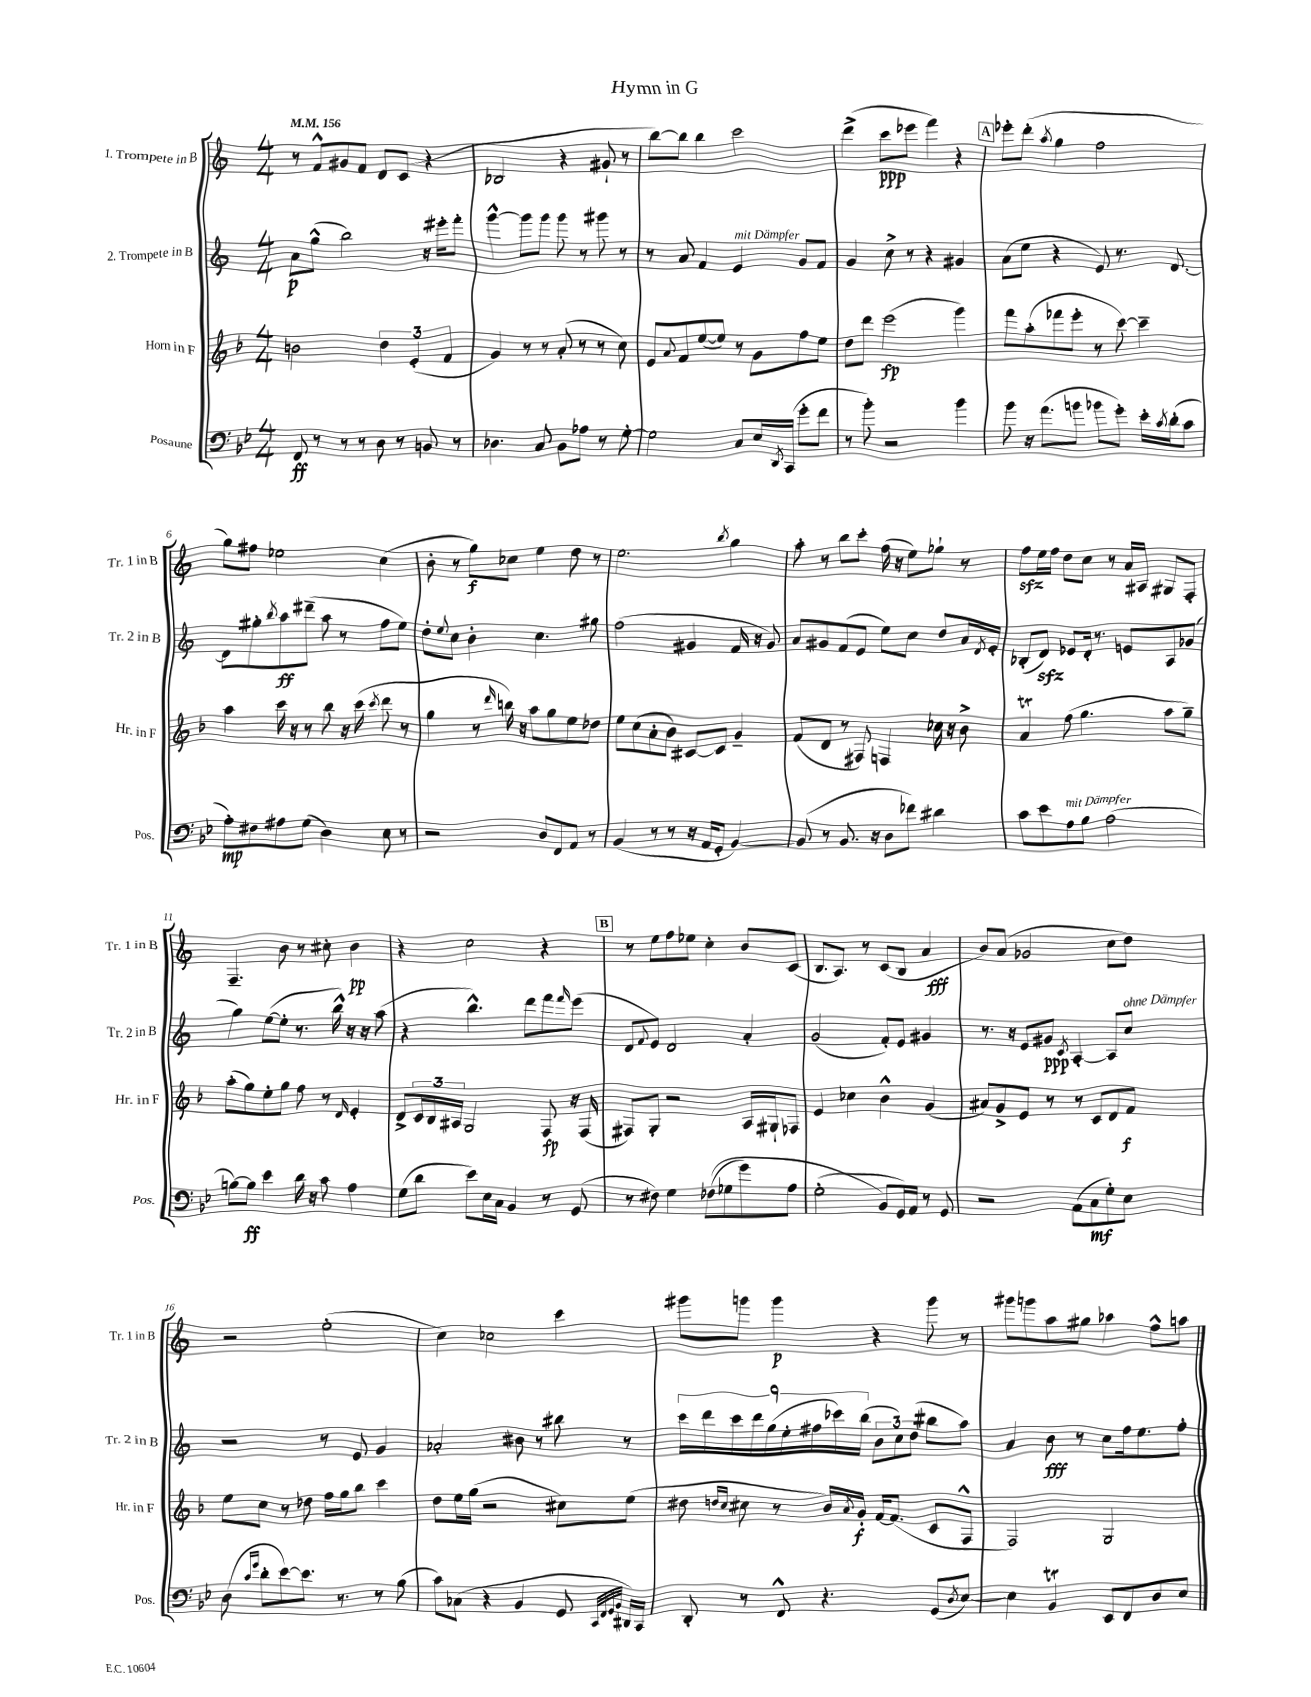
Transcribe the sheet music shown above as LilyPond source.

\header { title = "Hymn in G" }
<<
\new StaffGroup <<
\new Staff = "s0" \with { instrumentName = "1. Trompete in B" shortInstrumentName = "Tr. 1 in B" } {
    \clef treble \key c \major \numericTimeSignature \time 4/4 \tempo 4 = 156
    r8 f'8-^ gis'8 f'8 d'8 c'8( r4 |
    bes2 r4 gis'8-! r8 |
    b''8~) b''8 b''4 c'''2 |
    d'''4->( c'''8\ppp ees'''8 f'''4) r4 |
    \mark \markup { \box "A" } ees'''8-. d'''8-.( \acciaccatura { a''8 } g''4 f''2 |
    g''8) fis''8 ees''2 c''4( |
    b'8-. r8 g''8\f) ces''8 e''4 d''8 r8 |
    e''2. \acciaccatura { b''8 } g''4 |
    a''8-. r8 b''8 c'''8-. f''16( r16 e''8) ges''8-! r8 |
    f''8\sfz e''16 f''16 d''8 c''8 r8 a'16 ais16 gis8 f8-. |
    f4.-- b'8 r8 cis''8-. b'4\pp |
    r4 c''2 r4 |
    \mark \markup { \box "B" } r8 e''8 f''8 ees''8 c''4-. b'8 c'8( |
    b8. a8.) r8 c'8( b8 a'4\fff |
    b'8) a'8( ges'2 c''8 d''8) |
    r2 e''2-.( |
    c''4) ces''2 c'''4 |
    gis'''8 g'''8 g'''4\p r4 g'''8 r8 |
    gis'''8 g'''8 a''8 gis''8 aes''4 f''8-^ a''8 \bar "|." |
}
\new Staff = "s1" \with { instrumentName = "2. Trompete in B" shortInstrumentName = "Tr. 2 in B" } {
    \clef treble \key c \major \numericTimeSignature \time 4/4
    a'8\p g''8-^( b''2) r16 eis'''16-. f'''8-. |
    g'''4~-^ g'''8 g'''8 g'''8 r8 gis'''8 r8 |
    r8 a'8 f'4 e'4^\markup { \italic "mit Dämpfer" } g'8 f'8 |
    g'4 c''8-> r8 r4 gis'4 |
    \mark \markup { \box "A" } a'8( e''8 r4 e'8) r8. d'8.~ |
    d'8 gis''8-. \acciaccatura { b''8 } a''8\ff dis'''8--( a''8 r8 f''8 e''8) |
    d''8-. \appoggiatura { e''8 } c''8 b'4-. c''4. gis''8 |
    f''2( gis'4 f'16 r16 gis'8) |
    a'8 gis'8 f'8( e'8 e''8) c''8 d''8 a'16 \acciaccatura { d'8 } e'16-. |
    bes8-.( d'8\sfz) ees'8 d'16-. r8. e'8 a8 ges'8( |
    g''4) e''8~( e''8-. r8. b''16-^) r16 r16 a''8( |
    r4 b''4.-^) d'''8 f'''8 \grace { f'''16 } e'''8( |
    \mark \markup { \box "B" } d'8 \appoggiatura { f'8 } e'8) d'2 a'4-. |
    g'2( f'8-.) e'8 gis'4 |
    r8. r16 e'8 gis'8\ppp \acciaccatura { c'8 } a4~-. a8 c''8^\markup { \italic "ohne Dämpfer" } |
    r2 r8 e'8 g'4 |
    aes'2-. bis'8 r8 bis''8 r8 |
    \tuplet 9/8 { c'''16 d'''16 c'''16 d'''16 g''16( e''16-. fis''16 ces'''16) b''16( } \tuplet 3/2 { b'8 c''8) d''8( } bis''8 a''8) |
    a'4 b'8\fff r8 c''8 f''16 e''8. f''8-. \bar "|." |
}
\new Staff = "s2" \with { instrumentName = "Horn in F" shortInstrumentName = "Hr. in F" } {
    \clef treble \key f \major \numericTimeSignature \time 4/4
    b'2 \tuplet 3/2 { d''4 e'4-.( f'4 } |
    g'4) r8 r8 a'8-.( r8 r8 c''8) |
    e'8 \appoggiatura { a'8 } f'8 e''8~( e''8) r8 g'8 f''8 e''8 |
    d''8 d'''8 e'''2\fp( g'''4) |
    \mark \markup { \box "A" } f'''8 a''8-.( fes'''8 e'''8-. r8 c'''8~) c'''4-- |
    a''4 c'''16 r16 r8 bes''8 r16 c'''16( \acciaccatura { c'''8 } d'''8 r8 |
    g''4 r8 \grace { d'''16 } b''16) r16 a''8 g''8 e''8 des''8 |
    e''8 c''8( a'8-. bes'8) cis'8~ cis'8 g'4-- |
    f'8( d'8 r8 fis8) f4 ces''16 r16 bes'8-> |
    a'4\trill f''8( g''4. a''8 g''8--) |
    a''8-.( g''8) e''8-. g''8 f''8 r8 \grace { d'16 } e'4-. |
    d'8-> \tuplet 3/2 { c'16 bes16 ais16 } g2 f8\fp r16 f16( |
    \mark \markup { \box "B" } fis8) g8-. r2 a16 gis16-! fes8 |
    e'4 ces''4 bes'4-^ g'4( |
    ais'8) g'8-> e'8 r8 r8 c'8 d'8 f'8\f |
    e''8 c''8 r8 des''8 f''16 g''16 bes''8 c'''4 |
    d''8 e''16 g''16( r2 cis''8) e''8( |
    dis''8 \grace { d''16 c''16 } cis''8 r8 bes'16) \acciaccatura { a'8 } g'16-.\f f'16~ f'8.( c'8 f8-^ |
    f2) g2 \bar "|." |
}
\new Staff = "s3" \with { instrumentName = "Posaune" shortInstrumentName = "Pos." } {
    \clef bass \key bes \major \numericTimeSignature \time 4/4
    f,8\ff r8 r8 r8 d8 r8 b,8 r8 |
    des4. c8 bes,8 aes8 r8 g8~-. |
    g2 c8 ees16 \acciaccatura { d,8 } c,16( g'8-. f'8 |
    r8 bes'8-.) r2 bes'4 |
    \mark \markup { \box "A" } bes'8 r16 a'8.( b'8 bes'8 g'8-.) ees'16-. \acciaccatura { c'8 } d'16-.( c'8 |
    a8-.\mp) fis8 ais8 g8( d4) ees8 r8 |
    r2 d8 f,8 a,8 r8 |
    bes,4( r8 r8 r16 a,16 g,8-. bes,4~) |
    bes,8( r8 bes,8. r16 d8 fes'8) dis'4 |
    c'8 ees'8 a8^\markup { \italic "mit Dämpfer" } bes8 a2( |
    b8~) b8\ff ees'4 d'16 r16 c'8 a4 |
    g8( d'8 ees'8) ees16 c16 bes,4 r8 g,8( |
    \mark \markup { \box "B" } r8 fis8) g4 fes8(\( ges8 g'8) a8 |
    g2-.( bes,8\) g,16) a,16 r8 g,8 |
    r2 a,8( c8\mf g8-.) ees8 |
    d8( \grace { c'16 g'16 } d'8-. ees'8~) ees'8. r8. r8 bes8( |
    c'8) ces8( r4 bes,4 g,8 \grace { c,32 f,32 g,32 bes,32 } dis,16) c,16 |
    d,8-. r8 f,8-^ r4. g,8( \acciaccatura { d8 } ees8~) |
    ees4 bes,4\trill ees,8 f,8 d8 ees8 \bar "|." |
}
>>
>>
